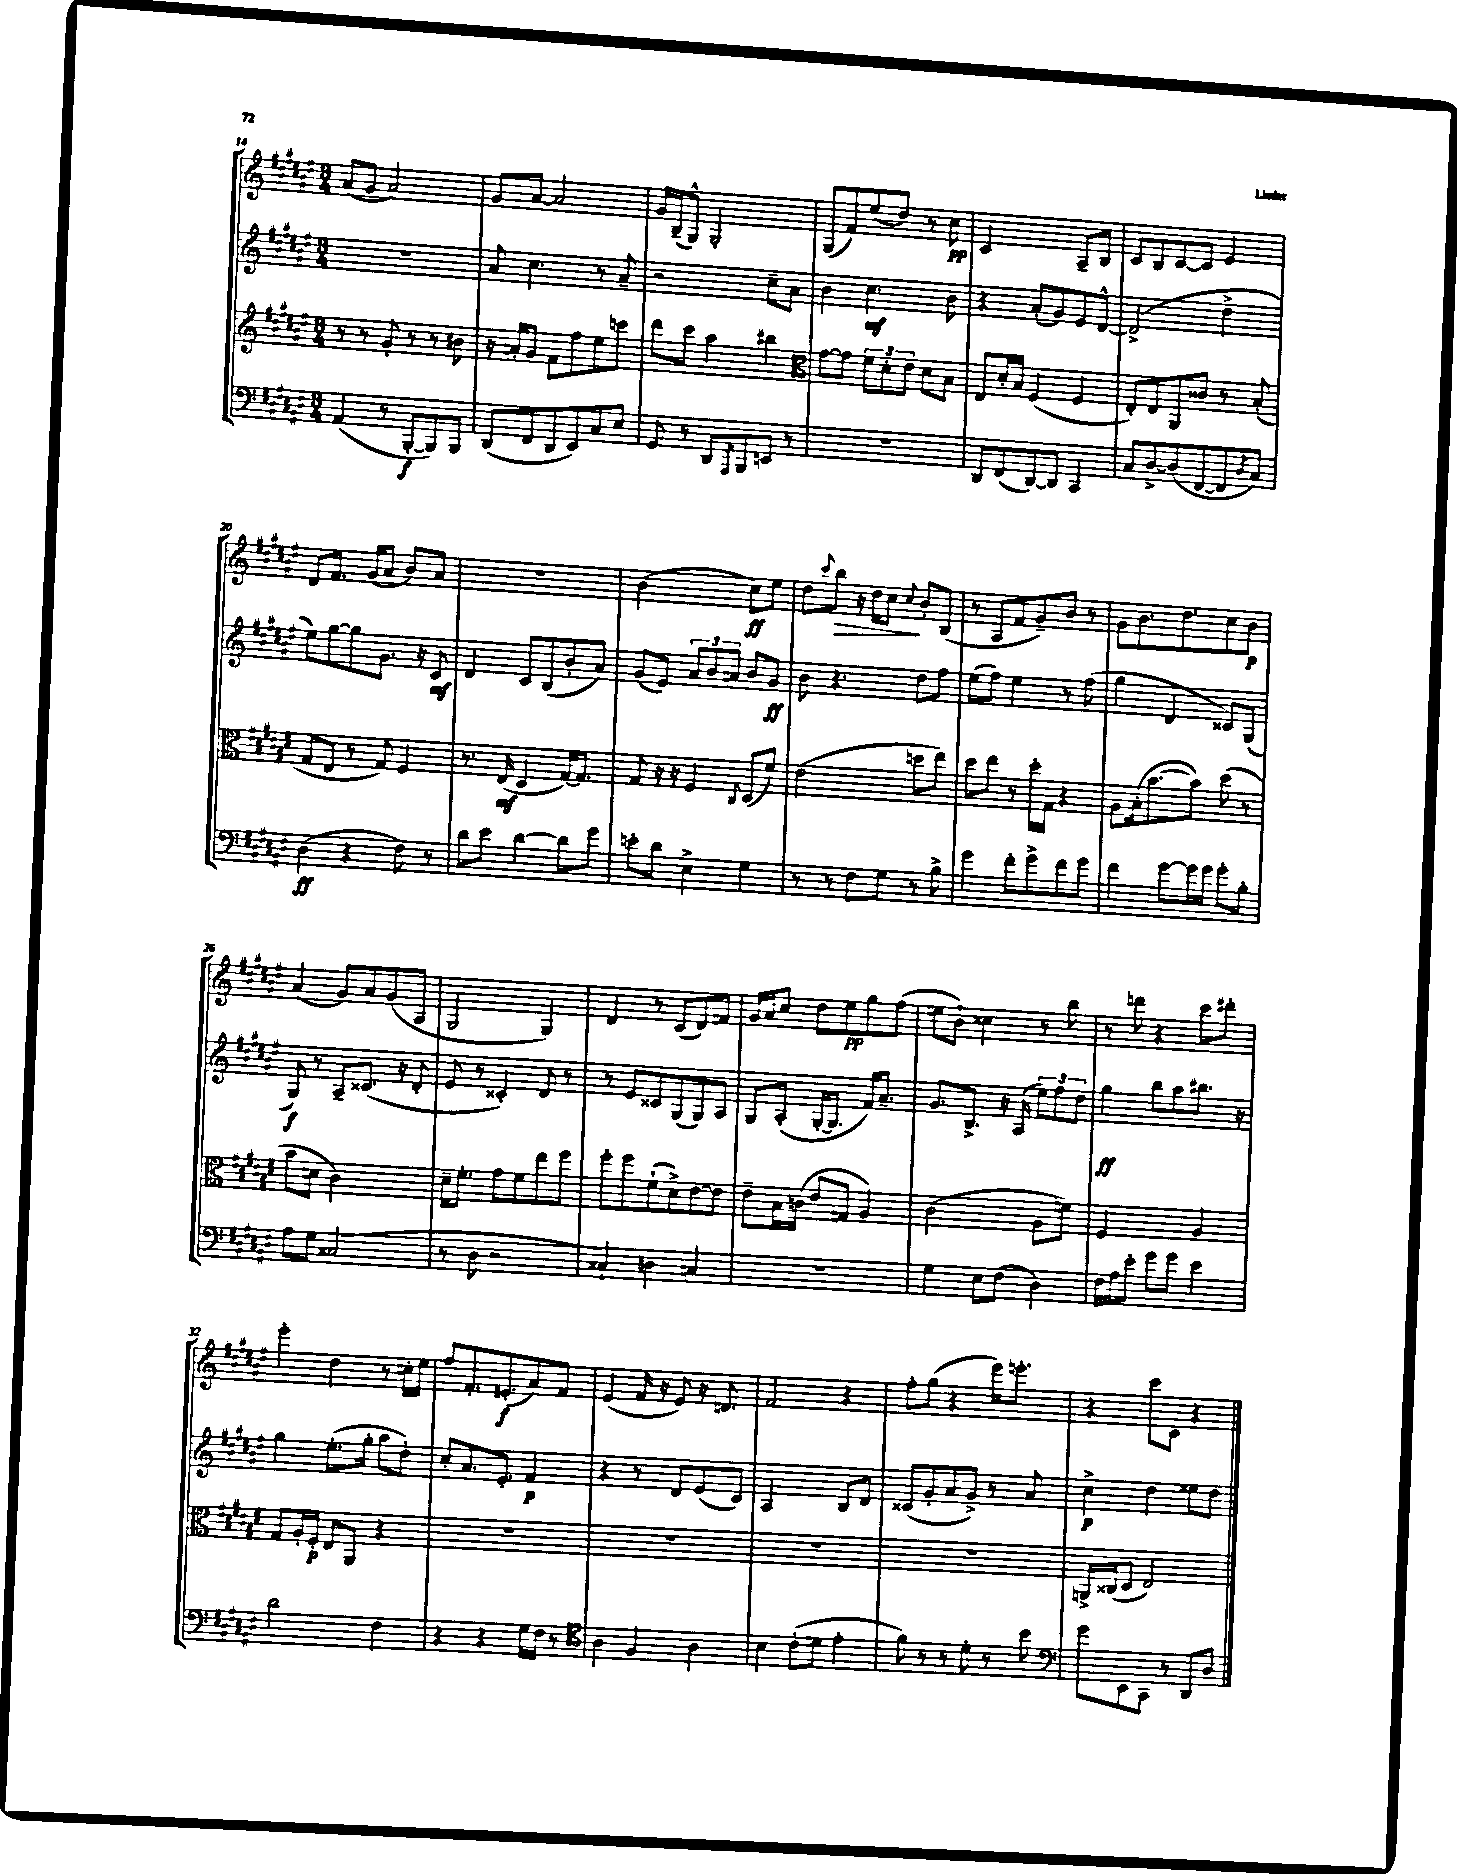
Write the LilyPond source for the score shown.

<<
\new StaffGroup <<
\new Staff = "s0" {
    \clef treble \key fis \major \numericTimeSignature \time 3/4
    ais'8( gis'8 ais'2) |
    gis'8 ais'8~ ais'2 |
    gis'16 b16--( gis8-^) gis2-. |
    gis8( fis'8) eis''8( dis''8) r8 cis''8\pp |
    cis'2 ais8-- b8 |
    cis'8 b8 cis'8~ cis'8 eis'4 |
    dis'8 fis'8. gis'16( ais'8 b'8) ais'8 |
    R2. |
    b'2( cis''8\ff) eis''8 |
    dis''8 \appoggiatura { cis'''8 } b''8\> r16 dis''16 cis''8\! \appoggiatura { cis''8 } b'8-. b8( |
    r8 ais8 fis'8 gis'8--) b'8 r8 |
    gis'8 b'8. dis''8. cis''8 b'8\p |
    ais'4( gis'8) ais'8 gis'8( ais8 |
    gis2 gis4) |
    dis'4 r8 cis'8( dis'8) f'8 |
    gis'16 ais'16 cis''8 dis''8 eis''8\pp gis''8 fis''8( |
    e''8 b'8-!) cisis''4 r8 b''8 |
    r8 d'''8 r4 cis'''8 dis'''8-. |
    eis'''4-. dis''4 r8 c''16-. eis''16 |
    fis''8 fis'8.-. e'8.-.\f( ais'8) fis'8 |
    eis'4( fis'16 r16 eis'8) r16 d'8. |
    fis'2 r4 |
    fis''8-. gis''8( r4 eis'''16) e'''8.-. |
    r4 cis'''8 cis'8 r4 \bar "|." |
}
\new Staff = "s1" {
    \clef treble \key fis \major \numericTimeSignature \time 3/4
    R2. |
    ais'8 cis''4. r8 ais'8-- |
    r2 cis''8-- ais'8 |
    b'4 cis''4.\mf b'8 |
    r4 ais'8-.( gis'8) eis'8 dis'8~-^ |
    dis'2->( dis''4-> |
    eis''8) gis''8~ gis''8 gis'8. r16 cis'8\mf |
    dis'4 cis'8 b8( b'8-. ais'8) |
    gis'8( eis'8) \tuplet 3/2 { ais'8 b'8 a'8 } b'8 gis'8\ff |
    b'8 r4. dis''8 fis''8 |
    eis''8( fis''8) eis''4 r8 fis''8( |
    gis''4 dis'4 cisis'8) gis8( |
    gis8\f) r8 ais8-- cisis'8.( r16 dis'8-. |
    eis'8 r8 cisis'4-.) dis'8 r8 |
    r8 eis'8 cisis'8 gis8( gis8) ais8 |
    gis8 ais8-.( gis16~-. gis8. fis'16) ais'8.-- |
    gis'8. b8.-> r16 ais16( \tuplet 3/2 { eis''8) fis''8 dis''8 } |
    gis''4\ff b''8 ais''8 bis''8. r16 |
    gis''4 eis''8.-.( gis''16-. ais''8 dis''8-.) |
    cis''8-. ais'8. eis'8.-. fis'4\p |
    r4 r8 dis'8 eis'8( cis'8) |
    ais2 b8 dis'8 |
    cisis'8( gis'8-. ais'8 gis'8->) r8 ais'8 |
    cis''4->\p dis''4 eisis''8 dis''8 \bar "|." |
}
\new Staff = "s2" {
    \clef treble \key fis \major \numericTimeSignature \time 3/4
    r8 r8 gis'8-. r8 r8 bis'8 |
    r16 a'16-. gis'8 fis'8 fis''8 eis''8 c'''8 |
    dis'''8 cis'''8 ais''4 bis''4 |
    \clef alto gis'8~ gis'8 \tuplet 3/2 { fis'8 dis'8-. eis'8 } dis'8 b8 |
    eis8 dis'16-. b16 fis4( fis4 |
    eis8-.) eis8 ais,8 cisis'8 r8 b8-.( |
    gis8 eis8 r8 gis8) fis4 |
    r8. eis16\mf( dis4 gis16~) gis8. |
    gis8 r16 r16 fis4 \appoggiatura { cis8 } dis8( fis'8) |
    eis'2( d''8 eis''8) |
    dis''8 eis''8 r8 dis''16-. gis16 r4 |
    ais8 b16-.( b'8.~ b'8) dis''8( r8 |
    b'8 d'8 cis'2) |
    dis'16-- fis'8.-. gis'8 fis'8 eis''8 fis''8 |
    fis''8-. fis''8 fis'8-!( dis'8->) eis'8~ eis'8 |
    eis'8-- b16 c'16( eis'8 g8 ais4) |
    cis'2( ais8 f'8) |
    fis2 ais4 |
    gis8 ais16-. fis16-.\p eis8 ais,8 r4 |
    R2. |
    R2. |
    R2. |
    R2. |
    a,16-> cisis16( dis8 eis2) \bar "|." |
}
\new Staff = "s3" {
    \clef bass \key fis \major \numericTimeSignature \time 3/4
    ais,4( r8 b,,8~-.\f b,,8) b,,8 |
    dis,8( fis,8 dis,8 eis,8) cis8 eis8 |
    gis,8 r8 dis,8 \acciaccatura { ais,,8 } b,,8 e,8 r8 |
    R2. |
    dis,8 fis,8( dis,8~) dis,8 cis,4 |
    cis8 dis8~-> dis8( fis,8~ fis,8 \acciaccatura { dis8 } cis8) |
    dis4\ff( r4 fis8) r8 |
    dis'8 eis'8 dis'4~ dis'8 gis'8 |
    e'8-. dis'8 eis4-> gis4 |
    r8 r8 fis8 gis8 r8 b8-> |
    gis'4 fis'8-. gis'8-> fis'8 gis'8 |
    fis'4 gis'8~ gis'16 gis'16 gis'8-. b8-. |
    ais8 gis8 cisis2( |
    r8 dis8 r2 |
    cisis4-!) d4 c4 |
    R2. |
    gis4 eis8 fis8( dis4) |
    fis16 ais16 eis'8-. gis'8 gis'8 eis'4 |
    dis'2 fis4 |
    r4 r4 gis16 fis16 r8 |
    \clef tenor ais4 fis4 ais4 |
    b4 cis'8-.( d'8 eis'4-. |
    fis'8) r8 r8 dis'8-. r8 b'8 |
    \clef bass gis'8 eis,8 cis,8 r8 dis,8 dis8 \bar "|." |
}
>>
>>
\layout { \context { \Score currentBarNumber = #14 } }
